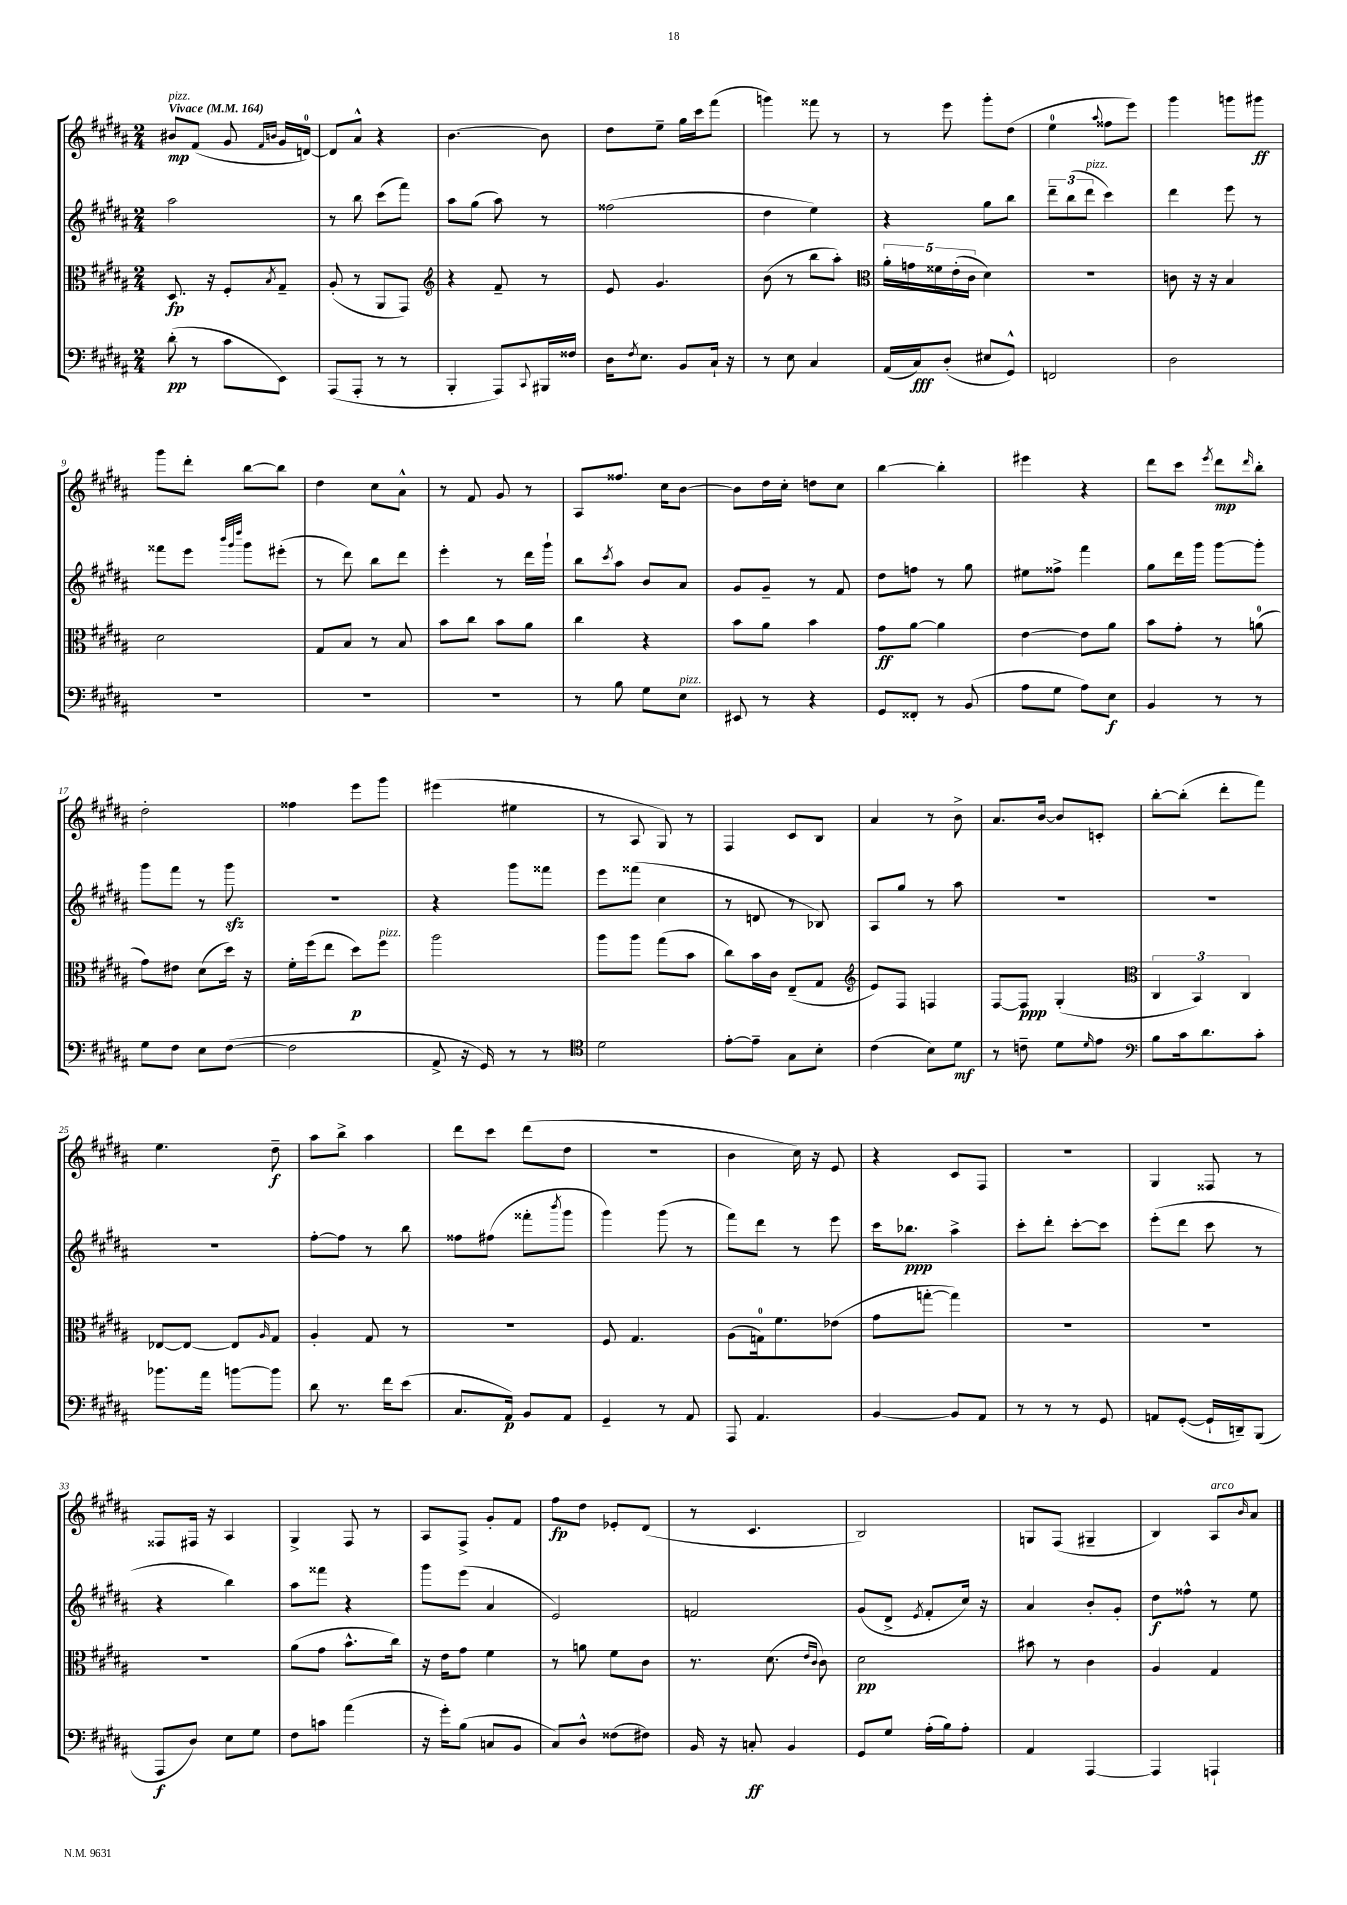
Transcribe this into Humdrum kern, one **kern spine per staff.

**kern	**dynam	**kern	**dynam	**kern	**dynam	**kern	**dynam
*part4	*part4	*part3	*part3	*part2	*part2	*part1	*part1
*staff4	*staff4	*staff3	*staff3	*staff2	*staff2	*staff1	*staff1
*clefF4	*	*clefC3	*	*clefG2	*	*clefG2	*
*k[f#c#g#d#a#]	*	*k[f#c#g#d#a#]	*	*k[f#c#g#d#a#]	*	*k[f#c#g#d#a#]	*
*M2/4	*	*M2/4	*	*M2/4	*	*M2/4	*
*MM164	*	*MM164	*	*MM164	*	*MM164	*
=1	=1	=1	=1	=1	=1	=1	=1
!	!	!	!	!	!	!LO:TX:a:B:t=Vivace	!
!	!	!	!	!	!	!LO:TX:a:i:t=pizz.	!
(8d#'\	pp	8.D#/	fp	2aa#\	.	8b#X/L	mp
8r	.	.	.	.	.	(8f#/J	.
.	.	16r	.	.	.	.	.
8c#\L	.	8F#'/L	.	.	.	8g#/	.
.	.	.	.	.	.	16qqf#/LL	.
.	.	8qB/	.	.	.	16qqbn/JJ	.
8EE\J)	.	8G#~/J	.	.	.	16g#/LL	.
.	.	.	.	.	.	[16dn/JJ)	.
=2	=2	=2	=2	=2	=2	=2	=2
(8AAA#/L	.	(8A#'/	.	8r	.	8d/L]	.
8AAA#'/J	.	8r	.	8bb\	.	8a#^^/J	.
8r	.	8AA#/L	.	(8ccc#\L	.	4r	.
8r	.	8GG#/J)	.	8fff#\J)	.	.	.
=3	=3	=3	=3	=3	=3	=3	=3
*	*	*clefG2	*	*	*	*	*
4BBB'/	.	4r	.	8aa#\L	.	[4.b\	.
.	.	.	.	(8gg#\J	.	.	.
8AAA#/L)	.	8f#~/	.	8aa#\)	.	.	.
8qqCC#/	.	.	.	.	.	.	.
16BBB#X/L	.	8r	.	8r	.	8b\]	.
16F##X/JJ	.	.	.	.	.	.	.
=4	=4	=4	=4	=4	=4	=4	=4
16D#\KL	.	8e/	.	(2ff##X\	.	8dd#\L	.
8qF#/	.	.	.	.	.	.	.
8.E\J	.	.	.	.	.	.	.
.	.	4.g#/	.	.	.	8ee~\J	.
8BB/L	.	.	.	.	.	16gg#\LL	.
.	.	.	.	.	.	16ccc#\J	.
16C#`/Jk	.	.	.	.	.	(8fff#\J	.
16r	.	.	.	.	.	.	.
=5	=5	=5	=5	=5	=5	=5	=5
8r	.	(8b\	.	4dd#\	.	4gggn\)	.
8E\	.	8r	.	.	.	.	.
4C#/	.	8bb\L	.	4ee\)	.	8fff##X\	.
.	.	8aa#'\J)	.	.	.	8r	.
=6	=6	=6	=6	=6	=6	=6	=6
*	*	*clefC3	*	*	*	*	*
(16AA#/LL	.	20a#'\LL	.	4r	.	8r	.
.	.	20gn\	.	.	.	.	.
16C#/J)	fff	.	.	.	.	.	.
.	.	20f##X\	.	.	.	.	.
(8D#'/J	.	.	.	.	.	8eee\	.
.	.	(20e'\	.	.	.	.	.
.	.	20c#\JJ	.	.	.	.	.
8E#X/L	.	4d#\)	.	8gg#\L	.	8ggg#'\L	.
8GG#^^/J)	.	.	.	8bb\J	.	(8dd#\J	.
=7	=7	=7	=7	=7	=7	=7	=7
2FFn/	.	2r	.	12ddd#~\L	.	4ee\	.
.	.	.	.	(12bb\	.	.	.
!	!	!	!	!LO:TX:a:i:t=pizz.	!	!	!
.	.	.	.	12ddd#\J	.	.	.
.	.	.	.	.	.	8qqaa#/	.
.	.	.	.	4ccc#\)	.	8ff##X\L	.
.	.	.	.	.	.	8eee\J)	.
=8	=8	=8	=8	=8	=8	=8	=8
2D#\	.	8cn\	.	4ddd#\	.	4ggg#\	.
.	.	16r	.	.	.	.	.
.	.	16r	.	.	.	.	.
.	.	4B/	.	8eee\	.	8gggn\L	.
.	.	.	.	8r	.	8ggg#X\J	ff
!!LO:LB:g=z
=9	=9	=9	=9	=9	=9	=9	=9
2r	.	2d#\	.	8fff##X\L	.	8ggg#\L	.
.	.	.	.	8eee\J	.	8ddd#'\J	.
.	.	.	.	32qqbbb/LLL	.	.	.
.	.	.	.	32qqggg#/	.	.	.
.	.	.	.	32qqdddd#/JJJ	.	.	.
.	.	.	.	8ggg#\L	.	[8bb\L	.
.	.	.	.	(8eee#X'\J	.	8bb\J]	.
=10	=10	=10	=10	=10	=10	=10	=10
2r	.	8G#/L	.	8r	.	4dd#\	.
.	.	8B/J	.	8ddd#\)	.	.	.
.	.	8r	.	8bb\L	.	8cc#\L	.
.	.	8B/	.	8ddd#\J	.	8a#^^\J	.
=11	=11	=11	=11	=11	=11	=11	=11
2r	.	8b\L	.	4eee'\	.	8r	.
.	.	8cc#\J	.	.	.	8f#/	.
.	.	8b\L	.	8r	.	8g#/	.
.	.	8a#\J	.	16ddd#\LL	.	8r	.
.	.	.	.	16ggg#`\JJ	.	.	.
=12	=12	=12	=12	=12	=12	=12	=12
8r	.	4cc#\	.	8bb\L	.	8A#/L	.
.	.	.	.	8qccc#/	.	.	.
8B\	.	.	.	8aa#\J	.	8.ff##X/J	.
8G#\L	.	4r	.	8b/L	.	.	.
.	.	.	.	.	.	16cc#\KL	.
!LO:TX:a:i:t=pizz.	!	!	!	!	!	!	!
8E\J	.	.	.	8a#/J	.	[8b\J	.
=13	=13	=13	=13	=13	=13	=13	=13
8EE#X/	.	8b\L	.	8g#/L	.	8b\L]	.
8r	.	8a#\J	.	8g#~/J	.	16dd#\L	.
.	.	.	.	.	.	16cc#'\JJ	.
4r	.	4b\	.	8r	.	8ddn\L	.
.	.	.	.	8f#/	.	8cc#\J	.
=14	=14	=14	=14	=14	=14	=14	=14
8GG#/L	.	8g#\L	ff	8dd#\L	.	[4bb\	.
8FF##X'/J	.	[8a#\J	.	8ffn\J	.	.	.
8r	.	4a#\]	.	8r	.	4bb'\]	.
(8BB/	.	.	.	8gg#\	.	.	.
=15	=15	=15	=15	=15	=15	=15	=15
8A#\L	.	[4e\	.	8ee#X\L	.	4eee#X\	.
8G#\J	.	.	.	8ff##X^\J	.	.	.
8A#\L)	.	8e\L]	.	4fff#\	.	4r	.
8E\J	f	8a#\J	.	.	.	.	.
=16	=16	=16	=16	=16	=16	=16	=16
4BB/	.	8b\L	.	8gg#\L	.	8ddd#\L	.
.	.	8g#'\J	.	16ddd#\L	.	8ccc#\J	.
.	.	.	.	16ggg#\JJ	.	.	.
.	.	.	.	.	.	8qeee/	.
8r	.	8r	.	[8ggg#\L	.	8ddd#\L	mp
.	.	.	.	.	.	16qqddd#/	.
8r	.	(8an\	.	8ggg#'\J]	.	8bb'\J	.
!!LO:LB:g=z
=17	=17	=17	=17	=17	=17	=17	=17
8G#\L	.	8g#\L)	.	8ggg#\L	.	2dd#'\	.
8F#\J	.	8e#X\J	.	8fff#\J	.	.	.
8E\L	.	(8d#\L	.	8r	.	.	.
([8F#\J	.	16dd#\Jk)	.	8ggg#zz\	.	.	.
.	.	16r	.	.	.	.	.
=18	=18	=18	=18	=18	=18	=18	=18
2F#\]	.	16f#'\LL	.	2r	.	4ff##X\	.
.	.	(16ff#\J	.	.	.	.	.
.	.	8ee\J	.	.	.	.	.
.	.	8dd#\L)	p	.	.	8eee\L	.
!	!	!LO:TX:a:i:t=pizz.	!	!	!	!	!
.	.	8ff#\J	.	.	.	8ggg#\J	.
=19	=19	=19	=19	=19	=19	=19	=19
8AA#^/	.	2aa#\	.	4r	.	(4eee#X\	.
16r	.	.	.	.	.	.	.
16GG#/)	.	.	.	.	.	.	.
8r	.	.	.	8ggg#\L	.	4ee#X\	.
8r	.	.	.	8fff##X\J	.	.	.
=20	=20	=20	=20	=20	=20	=20	=20
*clefC4	*	*	*	*	*	*	*
2d#\	.	8aa#\L	.	8eee\L	.	8r	.
.	.	8aa#\J	.	(8fff##X\J	.	8A#/	.
.	.	(8gg#\L	.	4cc#\	.	8G#/)	.
.	.	8b\J	.	.	.	8r	.
=21	=21	=21	=21	=21	=21	=21	=21
[8e'\L	.	8cc#\L)	.	8r	.	4F#/	.
8e~\J]	.	16b\L	.	8dn/	.	.	.
.	.	16c#\JJ	.	.	.	.	.
8G#\L	.	(8E~/L	.	8r	.	8c#/L	.
8B'\J	.	8G#/J	.	8B-X/)	.	8B/J	.
=22	=22	=22	=22	=22	=22	=22	=22
*	*	*clefG2	*	*	*	*	*
(4c#\	.	8e/L)	.	8A#/L	.	4a#/	.
.	.	8F#/J	.	8gg#/J	.	.	.
8B\L)	.	4Fn/	.	8r	.	8r	.
8d#\J	mf	.	.	8aa#\	.	8b^\	.
=23	=23	=23	=23	=23	=23	=23	=23
8r	.	[8F#/L	.	2r	.	8.a#/L	.
8cn~\	.	8F#/J]	ppp	.	.	.	.
.	.	.	.	.	.	[16b/Jk	.
8d#\L	.	(4G#'/	.	.	.	8b/L]	.
16qqd#/	.	.	.	.	.	.	.
8e\J	.	.	.	.	.	8cn'/J	.
=24	=24	=24	=24	=24	=24	=24	=24
*clefF4	*	*clefC3	*	*	*	*	*
8B\L	.	6C#/	.	2r	.	[8bb'\L	.
16c#\k	.	.	.	.	.	(8bb'\J]	.
.	.	6BB/)	.	.	.	.	.
8.d#\	.	.	.	.	.	.	.
.	.	.	.	.	.	8ddd#'\L	.
.	.	6C#/	.	.	.	.	.
8c#'\J	.	.	.	.	.	8fff#\J)	.
!!LO:LB:g=z
=25	=25	=25	=25	=25	=25	=25	=25
8.b-X\L	.	[8E-X/L	.	2r	.	4.ee\	.
.	.	8E-/J_	.	.	.	.	.
16a#\Jk	.	.	.	.	.	.	.
[8bn\L	.	8E-/L]	.	.	.	.	.
.	.	16qqA#/	.	.	.	.	.
8b\J]	.	8G#/J	.	.	.	8dd#~\	f
=26	=26	=26	=26	=26	=26	=26	=26
8d#\	.	4A#'/	.	[8ff#'\L	.	8aa#\L	.
8.r	.	.	.	8ff#\J]	.	8bb^\J	.
.	.	8G#/	.	8r	.	4aa#\	.
16f#\KL	.	.	.	.	.	.	.
(8e\J	.	8r	.	8bb\	.	.	.
=27	=27	=27	=27	=27	=27	=27	=27
8.C#/L	.	2r	.	8ff##X\L	.	8ddd#\L	.
.	.	.	.	(8ff#X\J	.	8ccc#\J	.
16AA#/Jk)	p	.	.	.	.	.	.
8BB/L	.	.	.	8fff##X'\L	.	(8ddd#\L	.
.	.	.	.	8qbbb/	.	.	.
8AA#/J	.	.	.	8ggg#\J	.	8dd#\J	.
=28	=28	=28	=28	=28	=28	=28	=28
4GG#~/	.	8F#/	.	4ggg#\)	.	2r	.
.	.	4.G#/	.	.	.	.	.
8r	.	.	.	(8ggg#\	.	.	.
8AA#/	.	.	.	8r	.	.	.
=29	=29	=29	=29	=29	=29	=29	=29
8AAA#/	.	(8A#\L	.	8fff#\L)	.	4b\	.
4.AA#/	.	16Gn\k)	.	8ddd#\J	.	.	.
.	.	8.f#\	.	.	.	.	.
.	.	.	.	8r	.	16cc#\)	.
.	.	.	.	.	.	16r	.
.	.	(8e-X\J	.	8eee\	.	8e/	.
=30	=30	=30	=30	=30	=30	=30	=30
[4BB/	.	8g#\L	.	16ccc#\KL	.	4r	.
.	.	.	.	8.bb-X\J	ppp	.	.
.	.	[8ggn'\J	.	.	.	.	.
8BB/L]	.	4gg\])	.	4aa#^\	.	8c#/L	.
8AA#/J	.	.	.	.	.	8F#/J	.
=31	=31	=31	=31	=31	=31	=31	=31
8r	.	2r	.	8ccc#'\L	.	2r	.
8r	.	.	.	8ddd#'\J	.	.	.
8r	.	.	.	[8ccc#'\L	.	.	.
8GG#/	.	.	.	8ccc#\J]	.	.	.
=32	=32	=32	=32	=32	=32	=32	=32
8AAn/L	.	2r	.	(8eee'\L	.	4G#/	.
([8GG#'/J	.	.	.	8ddd#\J	.	.	.
16GG#`/LL]	.	.	.	8ccc#\	.	8F##X/	.
16DDn~/J)	.	.	.	.	.	.	.
(8BBB/J	.	.	.	8r	.	8r	.
!!LO:LB:g=z
=33	=33	=33	=33	=33	=33	=33	=33
8AAA#/L	f	2r	.	4r	.	8F##X/L	.
8D#/J)	.	.	.	.	.	16F#X/Jk	.
.	.	.	.	.	.	16r	.
8E\L	.	.	.	4bb\)	.	4A#/	.
8G#\J	.	.	.	.	.	.	.
=34	=34	=34	=34	=34	=34	=34	=34
8F#\L	.	(8a#\L	.	8aa#\L	.	4G#^/	.
8cn\J	.	8g#\J	.	8fff##X\J	.	.	.
(4a#\	.	8.b^^\L	.	4r	.	8F#/	.
.	.	.	.	.	.	8r	.
.	.	16cc#\Jk)	.	.	.	.	.
=35	=35	=35	=35	=35	=35	=35	=35
16r	.	16r	.	8ggg#\L	.	8A#/L	.
16g#'\KL)	.	16e\KL	.	.	.	.	.
(8B\J	.	8g#\J	.	(8eee\J	.	8F#^/J	.
8Cn/L	.	4f#\	.	4a#/	.	8g#'/L	.
8BB/J	.	.	.	.	.	8f#/J	.
=36	=36	=36	=36	=36	=36	=36	=36
8C#/L)	.	8r	.	2e/)	.	8ff#\L	fp
8D#^^/J	.	8an\	.	.	.	8dd#\J	.
(8F##X\L	.	8f#\L	.	.	.	8e-X'/L	.
8F#X\J)	.	8c#\J	.	.	.	(8d#/J	.
=37	=37	=37	=37	=37	=37	=37	=37
16BB/	.	8.r	.	2fn/	.	8r	.
16r	.	.	.	.	.	.	.
8Cn'/	ff	.	.	.	.	4.c#/	.
.	.	(8.d#\	.	.	.	.	.
4BB/	.	.	.	.	.	.	.
.	.	16qqe/LL	.	.	.	.	.
.	.	16qqc#/JJ	.	.	.	.	.
.	.	8c#\)	.	.	.	.	.
=38	=38	=38	=38	=38	=38	=38	=38
8GG#/L	.	2d#\	pp	(8g#/L	.	2B/)	.
8G#/J	.	.	.	8d#^/J	.	.	.
.	.	.	.	8qe/	.	.	.
(16A#'\LL	.	.	.	8f#'/L	.	.	.
16B\J)	.	.	.	.	.	.	.
8A#'\J	.	.	.	16cc#/Jk)	.	.	.
.	.	.	.	16r	.	.	.
=39	=39	=39	=39	=39	=39	=39	=39
4AA#/	.	8b#X\	.	4a#/	.	8Gn/L	.
.	.	8r	.	.	.	(8F#/J	.
[4AAA#/	.	4c#\	.	8b'/L	.	4G#X~/	.
.	.	.	.	8g#'/J	.	.	.
=40	=40	=40	=40	=40	=40	=40	=40
4AAA#/]	.	4A#/	.	8dd#\L	f	4B/)	.
.	.	.	.	8ff##X^^\J	.	.	.
!	!	!	!	!	!	!LO:TX:a:i:t=arco	!
4AAAn`/	.	4G#/	.	8r	.	8A#/L	.
.	.	.	.	.	.	16qqb/	.
.	.	.	.	8ee\	.	8a#/J	.
==	==	==	==	==	==	==	==
*-	*-	*-	*-	*-	*-	*-	*-
